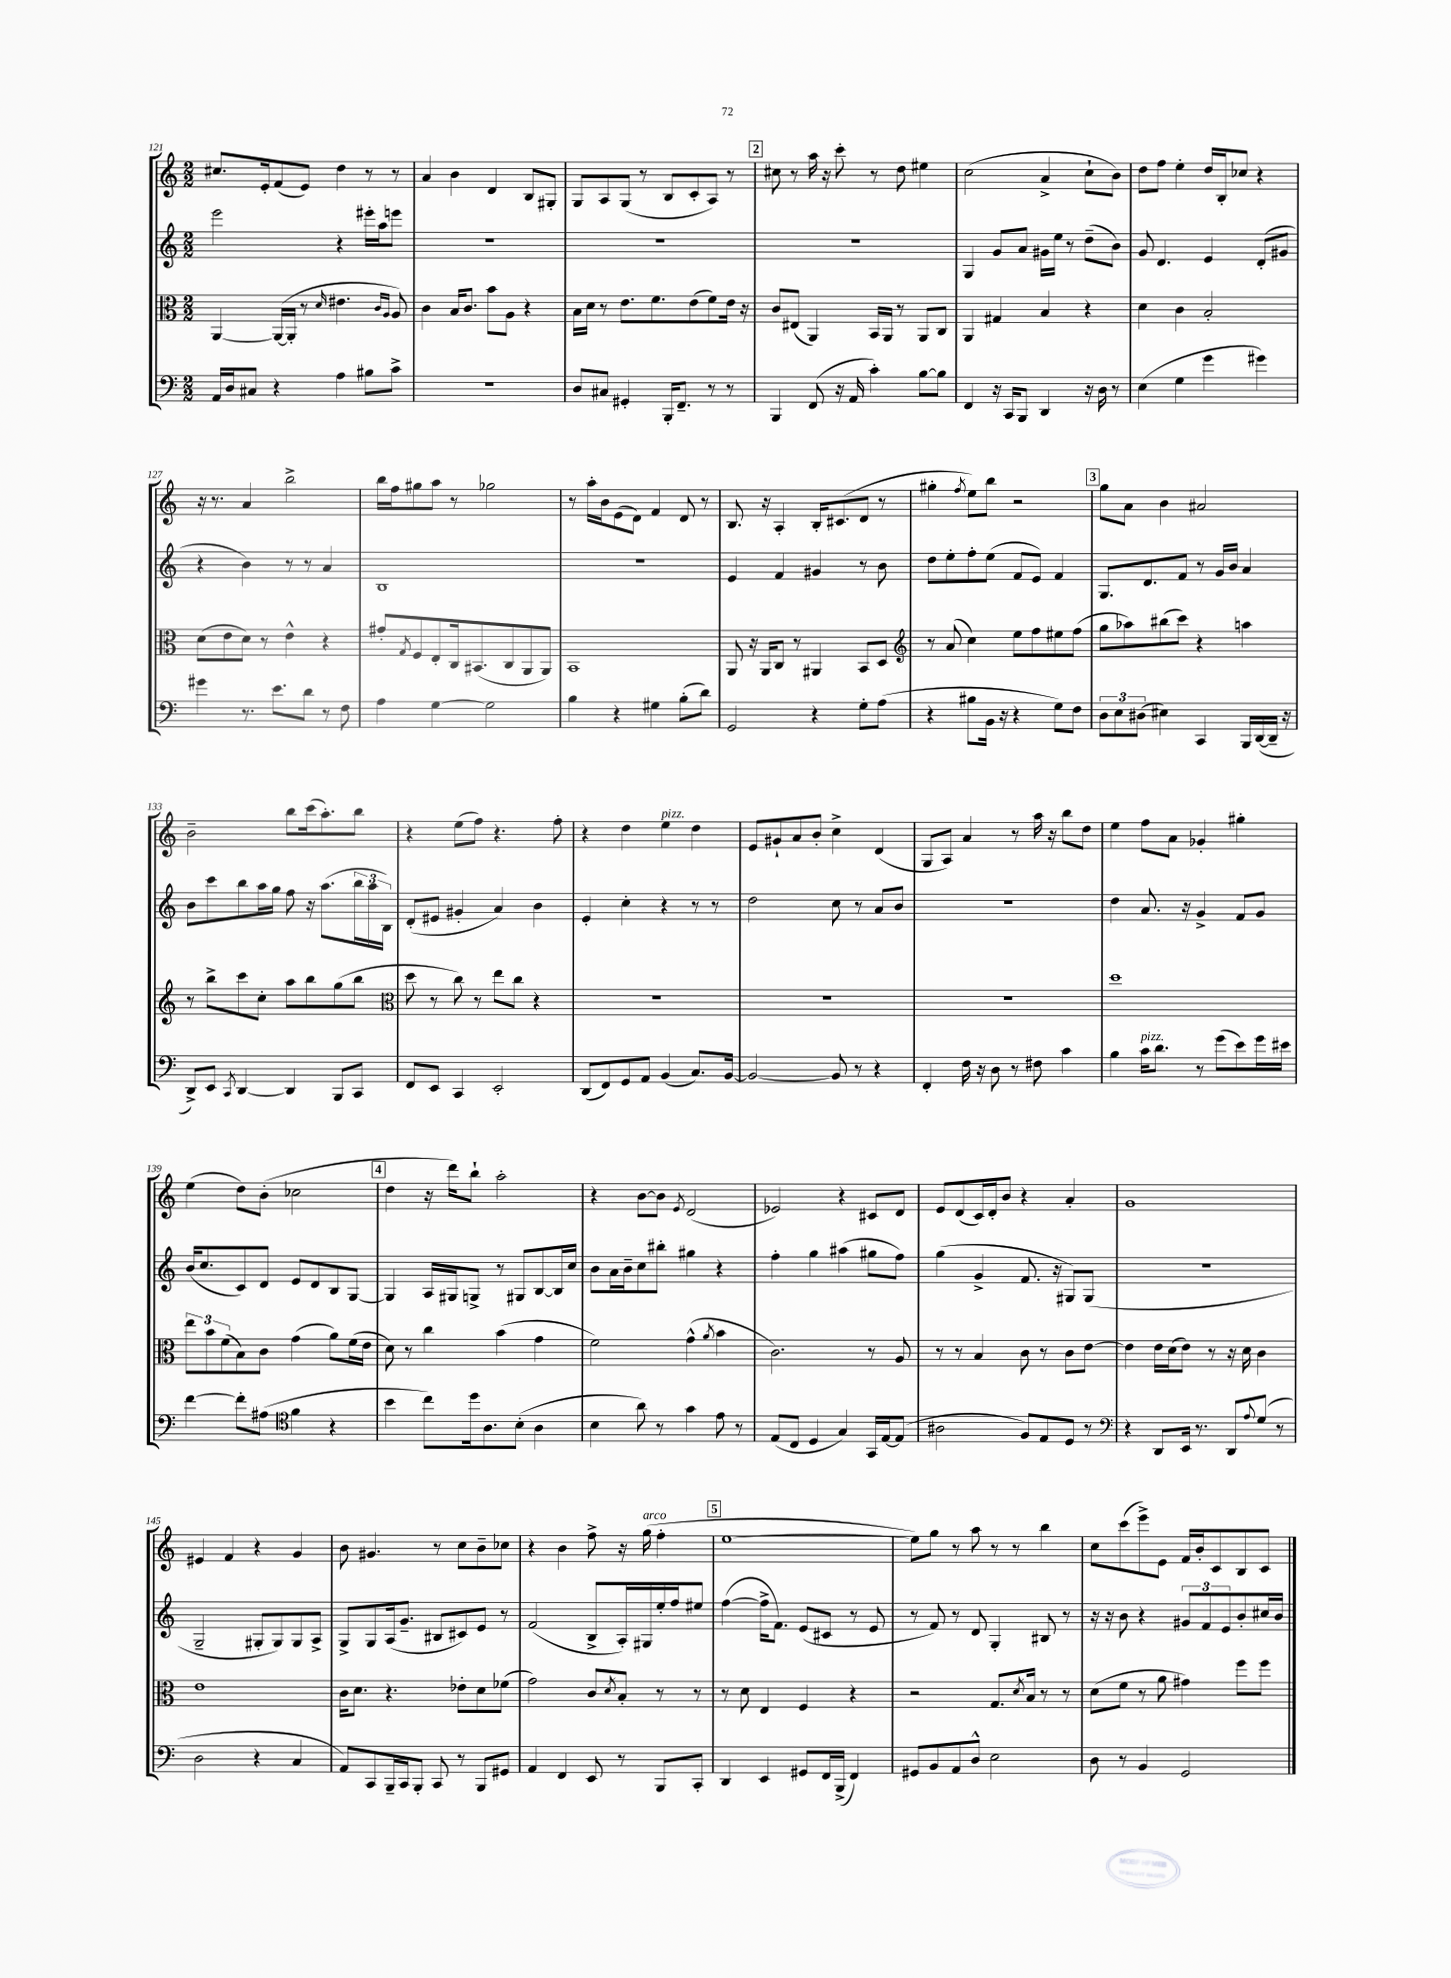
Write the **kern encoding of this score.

**kern	**kern	**kern	**kern
*staff4	*staff3	*staff2	*staff1
*clefF4	*clefC3	*clefG2	*clefG2
*k[]	*k[]	*k[]	*k[]
*M2/2	*M2/2	*M2/2	*M2/2
16AA	[4AA	2eee	8.cc#
16D	.	.	.
8C#	.	.	.
.	.	.	16e'
4r	(16AA_	.	(8f
.	16AA']	.	.
.	8r	.	8e)
.	16qqd	.	.
4A	4.e#	4r	4dd
8B#	.	16eee#'	8r
.	.	16aa	.
.	16qqc	.	.
.	16qqA	.	.
8c^	8A)	8eee	8r
=	=	=	=
1r	4c	1r	4a
.	16B	.	4b
.	8.c	.	.
.	8b	.	4d
.	8A	.	.
.	4r	.	8B
.	.	.	8G#'
=	=	=	=
8D	16B	1r	8G
.	16d	.	.
8C#	8r	.	8A
4GG#'	8.e	.	(8G
.	.	.	8r
.	8.f	.	.
16BBB'	.	.	8B
8.FF~	.	.	.
.	(8e	.	8c'
8r	8f)	.	8A)
8r	16e	.	8r
.	16r	.	.
=	=	=	=
4BBB	8c	1r	8cc#
.	(8E#	.	8r
(8FF	4AA)	.	16aa
.	.	.	16r
16r	.	.	8ccc'
16AA	.	.	.
4c')	16BB	.	8r
.	16AA	.	.
.	8r	.	8dd
[8B	8AA	.	4ee#
8B]	8C	.	.
=	=	=	=
4FF	4AA	4G	(2cc
16r	4G#	8g	.
16CC	.	.	.
8BBB	.	8a	.
4DD	4B	16g#	4a^
.	.	16ee	.
.	.	8r	.
16r	4r	(8dd~	8cc`
16D	.	.	.
8r	.	8b)	8b)
=	=	=	=
(4E	4d	8g	8dd
.	.	4.d	8ff
4G	4c	.	4ee'
4g	2B'	4e	16dd
.	.	.	16B'
.	.	.	8cc-
4g#)	.	(8d'	4r
.	.	8g#	.
=	=	=	=
4g#	(8d	4r	16r
.	.	.	8.r
.	8e	.	.
8.r	8d)	4b)	4a
.	8r	.	.
8.e	.	.	.
.	4e^^	8r	2bb^
8d	.	8r	.
8r	4r	4a	.
8F	.	.	.
=	=	=	=
4A	8g#'	1B	16bb
.	.	.	16ff
.	8qG	.	.
.	8F	.	8gg#
[4G	8E'	.	8aa
.	16C	.	8r
.	(8.BB#	.	.
2G]	.	.	2gg-
.	8C	.	.
.	8AA	.	.
.	8AA)	.	.
=	=	=	=
4B	1BB	1r	8r
.	.	.	16aa'
.	.	.	16b
4r	.	.	(8e
.	.	.	8d)
4G#	.	.	4f
(8B'	.	.	8d
8d)	.	.	8r
=	=	=	=
2GG	8AA	4e	8.B
.	16r	.	.
.	16AA	.	16r
.	8C	4f	4A'
.	8r	.	.
4r	4AA#	4g#	16B'
.	.	.	(8.c#
8G'	8BB	8r	8d
(8A	8D	8b	8r
=	=	=	=
*	*clefG2	*	*
4r	8r	8dd	4gg#'
.	(8a	8ee'	.
.	.	.	8qff
8B#	4cc)	8ff'	8ee)
16BB	.	(8ee	8bb
16r	.	.	.
4r	8ee	8f	2r
.	8ff	8e)	.
8G)	8ee#	4f	.
8F	(8ff	.	.
=	=	=	=
12D	8gg	8.G	8gg
12E	.	.	.
.	8aa-)	.	8a
(12D#	.	.	.
.	.	8.d	.
4E#)	(8bb#	.	4b
.	8ccc)	8f	.
4CC	4r	8r	2a#
.	.	16g	.
.	.	16b	.
16BBB	4aa	4a	.
([16DD	.	.	.
16DD~]	.	.	.
16r	.	.	.
=	=	=	=
8DD^)	8r	8b	2b~
8EE	8bb^	8ccc	.
8qCC	.	.	.
[4DD	8ccc	8bb	.
.	8cc'	16aa	.
.	.	16gg	.
4DD]	8aa	8ff	8bb
.	8bb	16r	(16ccc
.	.	(8.aa	8.aa')
8BBB	(8gg	.	.
8CC	8bb	24bb	8bb
.	.	24aa	.
.	.	24B)	.
=	=	=	=
*	*clefC3	*	*
8FF	8dd	(8d'	4r
8EE	8r	8e#	.
4CC	8cc)	4g#'	(8ee
.	8r	.	8ff)
2EE'	8ee	4a)	4.r
.	8cc	.	.
.	4r	4b	.
.	.	.	8ff'
=	=	=	=
(8DD	1r	4e'	4r
8FF)	.	.	.
8GG	.	4cc'	4dd
8AA	.	.	.
(4BB	.	4r	4ee
8.C)	.	8r	4dd
.	.	8r	.
[16BB	.	.	.
=	=	=	=
2BB_	1r	2dd	8e
.	.	.	8g#`
.	.	.	8a
.	.	.	8b'
8BB]	.	8cc	4cc^
8r	.	8r	.
4r	.	8a	(4d
.	.	8b	.
=	=	=	=
4FF'	1r	1r	8G
.	.	.	8A)
16F	.	.	4a
16r	.	.	.
8D	.	.	.
8r	.	.	8r
8F#	.	.	16aa
.	.	.	16r
4c	.	.	8bb
.	.	.	8dd
=	=	=	=
4B	1dd	4dd	4ee
16c	.	8.a	8ff
8.d	.	.	.
.	.	.	8a
.	.	16r	.
8r	.	4g^	4g-'
(8g	.	.	.
8e)	.	8f	4gg#'
16g	.	8g	.
16e#	.	.	.
=	=	=	=
[4f	12ee	(16b	(4ee
.	.	8.cc	.
.	12b	.	.
.	(12f	.	.
8f']	8B)	8c)	8dd)
(8A#	8c	8d	(8b'
*clefC4	*	*	*
4f	(4g	8e	2cc-
.	.	8d	.
4r	8a)	8B	.
.	(16f	[8G	.
.	16e	.	.
=	=	=	=
4b	8d)	4G]	4dd
.	8r	.	.
8cc)	4cc	16A	16r
.	.	16G#	16ddd)
16dd	.	8G^	8bb`
8.A	.	.	.
.	(4b	8r	2aa'
(8B'	.	8G#	.
4A	4g	[8B	.
.	.	16B]	.
.	.	16cc	.
=	=	=	=
4B	2f)	8b	4r
.	.	16a	.
.	.	16b~	.
8a)	.	8cc	[8b
8r	.	8bb#'	8b]
.	.	.	8qe
4g	(4g^^	4gg#	(2d
.	8qa	.	.
8e	4b	4r	.
8r	.	.	.
=	=	=	=
(8E	2.c)	4ff'	2e-)
8C	.	.	.
4D	.	4gg	.
4G)	.	(4aa#	4r
16GG	8r	8gg#	8c#
[16E	.	.	.
(8E]	8A	8ff)	8d
=	=	=	=
2A#	8r	(4gg	8e
.	8r	.	(8d
.	4B	4g^	16c)
.	.	.	16d'
.	.	.	8b
8F)	8c	8.f	4r
8E	8r	.	.
.	.	16r	.
8D	8c	8G#)	4a'
8r	[8e	(8G#	.
=	=	=	=
*clefF4	*	*	*
4r	4e]	1r	1g
8DD	16e	.	.
.	(16d	.	.
16EE	8e)	.	.
8.r	.	.	.
.	8r	.	.
8DD	16r	.	.
.	16d	.	.
8qqA	.	.	.
(8G	4c	.	.
8r	.	.	.
=	=	=	=
2D	1e	2G~	4e#
.	.	.	4f
4r	.	8G#'	4r
.	.	8G#)	.
4C	.	8G#	4g
.	.	8A^	.
=	=	=	=
8AA)	16c	8G^	8b
.	8.d	.	.
8CC	.	8G	4.g#
16BBB~	4.r	(16A	.
16CC	.	8.g~	.
8BBB'	.	.	.
8CC	.	8B#	8r
8r	8e-'	8c#)	8cc
8BBB	8d	8e	8b~
8GG#	(8f-	8r	8cc-
=	=	=	=
4AA	2g)	(2f	4r
4FF	.	.	4b
8EE	8c	8B^	8ff^
.	8qd	.	.
8r	8B'	16A')	16r
.	.	16G#	(16gg
8BBB	8r	16ee'	4ff'
.	.	16ff	.
8CC'	8r	8ee#	.
=	=	=	=
4DD	8r	([4ff	[1ee
.	8d	.	.
4EE	4E	16ff^]	.
.	.	8.f)	.
8GG#	4F	(8e	.
16FF	.	8c#	.
(16BBB^	.	.	.
4FF)	4r	8r	.
.	.	8e	.
=	=	=	=
8GG#	2r	8r	8ee])
8BB	.	8f)	8gg
8AA	.	8r	8r
8D^^	.	8d	8aa
2E	8.G	4G'	8r
.	.	.	8r
.	8qd	.	.
.	16B	.	.
.	8r	8B#	4bb
.	8r	8r	.
=	=	=	=
8D	(8d	16r	8cc
.	.	16r	.
8r	8f	8b	(8ccc
4BB	8r	4r	8eee^)
.	8a	.	8e
2GG	4g#)	12g#	16f
.	.	.	16b'
.	.	12f	.
.	.	.	8c
.	.	12e	.
.	8ff	8b'	8B
.	8ff	16cc#	8c
.	.	16b	.
==	==	==	==
*-	*-	*-	*-
